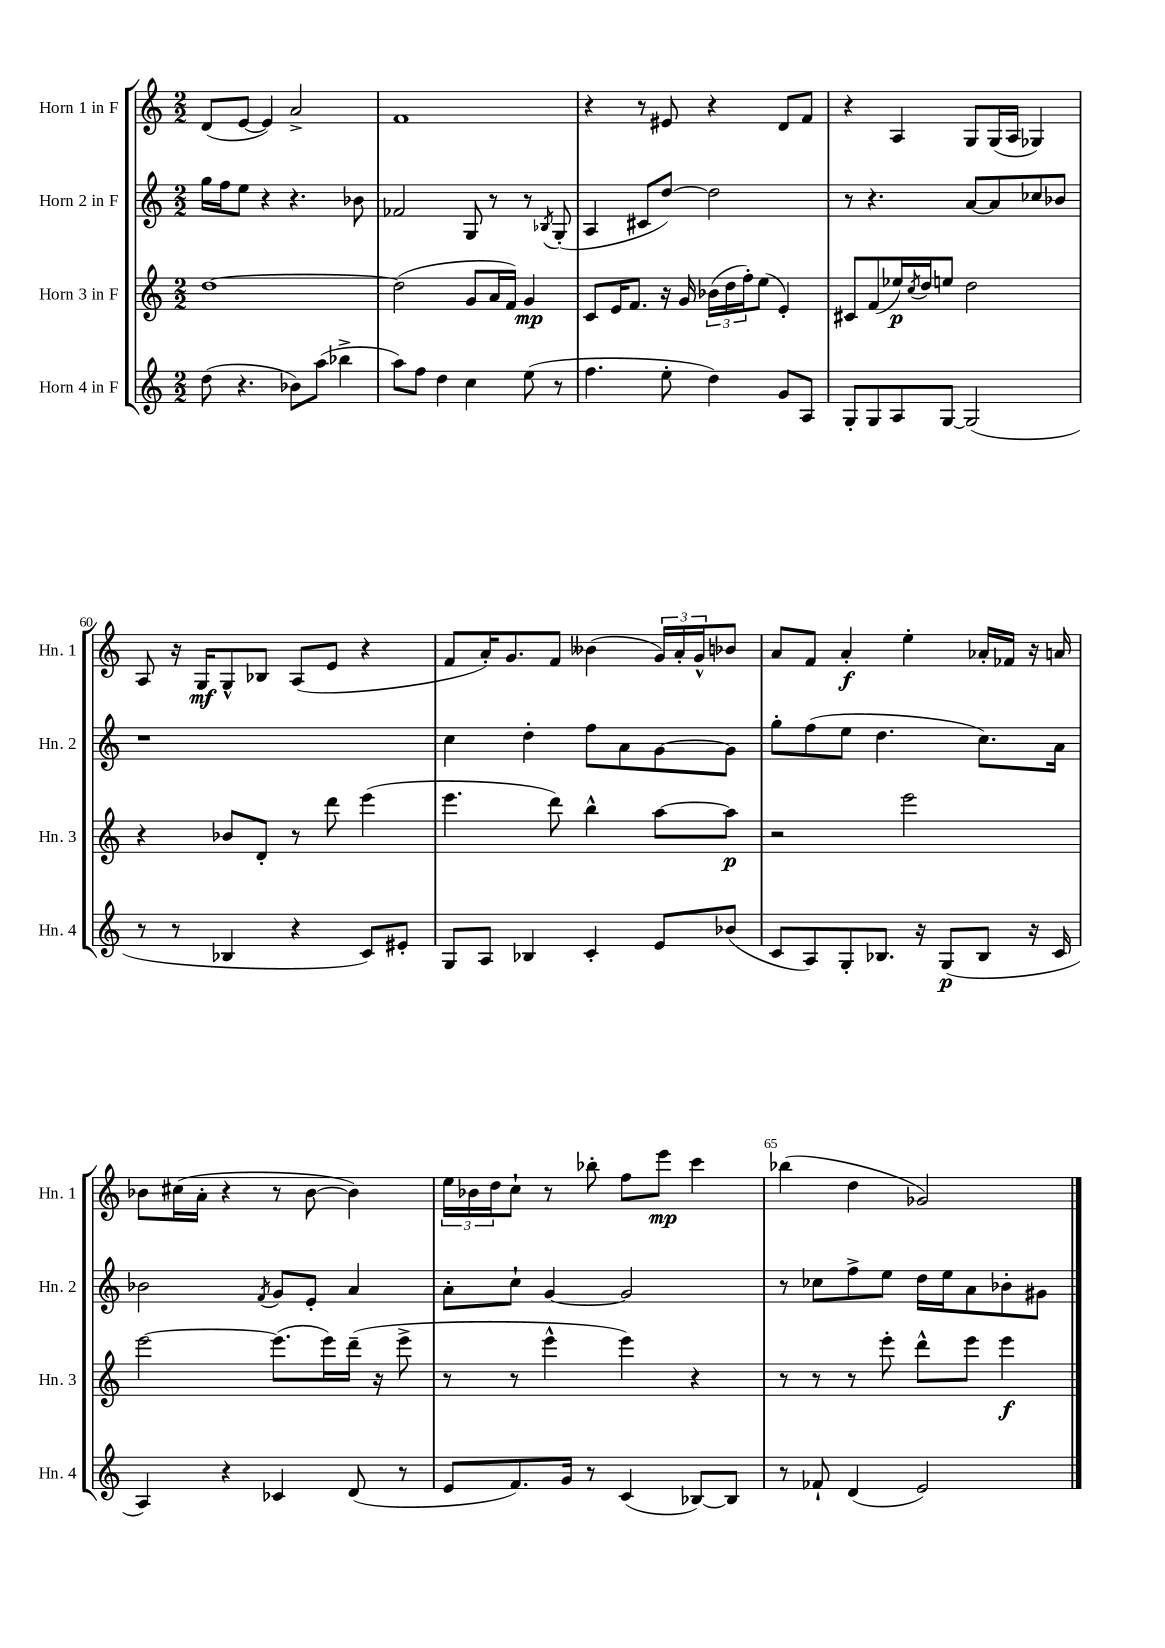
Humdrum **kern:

**kern	**kern	**kern	**kern
*staff4	*staff3	*staff2	*staff1
*clefG2	*clefG2	*clefG2	*clefG2
*k[]	*k[]	*k[]	*k[]
*M2/2	*M2/2	*M2/2	*M2/2
(8dd	[1dd	16gg	(8d
.	.	16ff	.
4.r	.	8ee	[8e
.	.	4r	4e])
8b-)	.	4.r	2a^
(8aa	.	.	.
4bb-^	.	.	.
.	.	8b-	.
=	=	=	=
8aa)	(2dd]	2f-	1f
8ff	.	.	.
4dd	.	.	.
4cc	8g	8G	.
.	16a	8r	.
.	16f)	.	.
(8ee	4g	8r	.
.	.	8qB-	.
8r	.	(8G'	.
=	=	=	=
4.ff	8c	4A	4r
.	16e	.	.
.	8.f	.	.
.	.	8c#	8r
8ee'	16r	[8dd)	8e#
.	16g	.	.
4dd)	(24b-	2dd]	4r
.	24dd	.	.
.	24ff')	.	.
.	(8ee	.	.
8g	4e')	.	8d
8A	.	.	8f
=	=	=	=
8G'	8c#	8r	4r
8G	(8f	4.r	.
8A	16ee-)	.	4A
.	8qcc	.	.
.	16dd	.	.
[8G	8ee	.	.
(2G]	2dd	[8a	8G
.	.	8a]	(16G
.	.	.	16A
.	.	8cc-	4G-)
.	.	8b-	.
=	=	=	=
8r	4r	1r	8A
8r	.	.	16r
.	.	.	16G
4B-	8b-	.	8G^^
.	8d'	.	8B-
4r	8r	.	(8A
.	8ddd	.	8e
8c)	(4eee	.	4r
8e#'	.	.	.
=	=	=	=
8G	4.eee	4cc	8f
8A	.	.	16a')
.	.	.	8.g
4B-	.	4dd'	.
.	8ddd)	.	8f
4c'	4bb^^	8ff	(4b--
.	.	8a	.
8e	[8aa	[8g	24g)
.	.	.	24a'
.	.	.	24g^^
(8b-	8aa]	8g]	8b-
=	=	=	=
8c	2r	8gg'	8a
8A)	.	(8ff	8f
8G'	.	8ee	4a'
8.B-	.	4.dd	.
.	2eee	.	4ee'
16r	.	.	.
(8G	.	.	.
8B-	.	8.cc)	16a-'
.	.	.	16f-
16r	.	.	16r
16c	.	16a	16a
=	=	=	=
4A)	[2eee	2b-	8b-
.	.	.	(16cc#
.	.	.	16a'
4r	.	.	4r
.	.	8qf	.
4c-	(8.eee]	8g	8r
.	.	8e'	[8b-
.	16eee)	.	.
(8d	(16ddd~	4a	4b-])
.	16r	.	.
8r	8eee^	.	.
=	=	=	=
8e	8r	8a'	24ee
.	.	.	24b-
.	.	.	24dd
8.f)	8r	8cc`	8cc`
.	4eee^^	[4g	8r
16g	.	.	.
8r	.	.	8bb-'
(4c	4eee)	2g]	8ff
.	.	.	8eee
[8B-)	4r	.	4ccc
8B-]	.	.	.
=	=	=	=
8r	8r	8r	(4bb-
8f-`	8r	8cc-	.
(4d	8r	8ff^	4dd
.	8eee'	8ee	.
2e)	8ddd^^	16dd	2g-)
.	.	16ee	.
.	8eee	8a	.
.	4eee	8b-'	.
.	.	8g#	.
==	==	==	==
*-	*-	*-	*-
